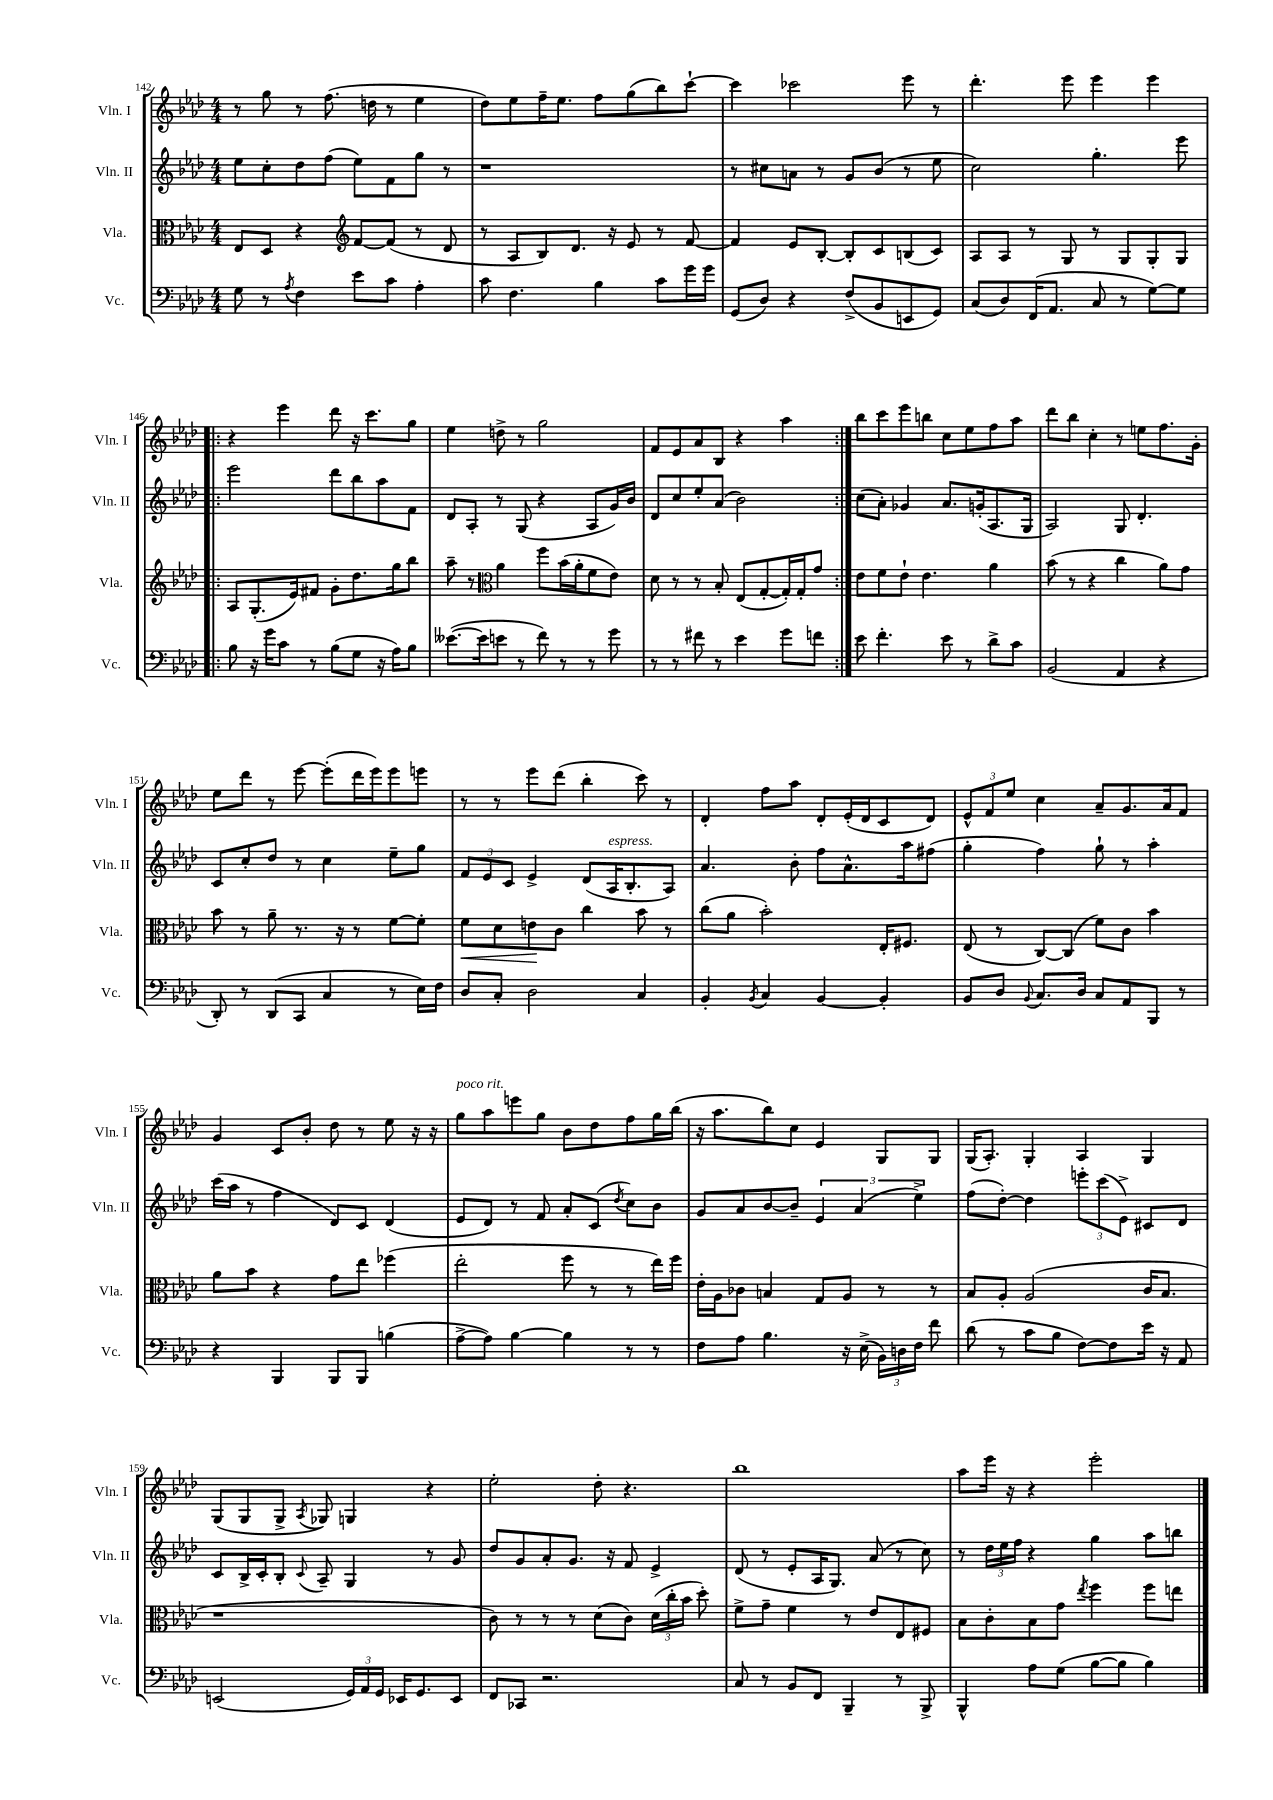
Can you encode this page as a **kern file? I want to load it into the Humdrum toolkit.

**kern	**kern	**kern	**kern
*staff4	*staff3	*staff2	*staff1
*clefF4	*clefC3	*clefG2	*clefG2
*k[b-e-a-d-]	*k[b-e-a-d-]	*k[b-e-a-d-]	*k[b-e-a-d-]
*M4/4	*M4/4	*M4/4	*M4/4
8G\	8E-/L	8ee-\L	8r
8r	8D-/J	8cc'\	8gg\
8qA-/	.	.	.
4F\	4r	8dd-\	8r
.	.	(8ff\J	(8.ff\
*	*clefG2	*	*
8e-\L	[8f/L	8ee-\L)	.
.	.	.	16dd\
8c\J	(8f/]J	8f\	8r
4A-'\	8r	8gg\J	4ee-\
.	8d-/	8r	.
=	=	=	=
8c\	8r	1r	8dd-\L)
4.F\	8A-/L	.	8ee-\
.	8B-/)	.	16ff~\K
.	.	.	8.ee-\J
.	8.d-/J	.	.
4B-\	.	.	8ff\L
.	16r	.	.
.	8e-/	.	(8gg\
8c\L	8r	.	8bb-\)
16g\L	[8f/	.	[8ccc`\J
16g\JJ	.	.	.
=	=	=	=
(8GG/L	4f/]	8r	4ccc\]
8D-/J)	.	8cc#\L	.
4r	8e-/L	8a\J	2ccc-\
.	[8B-'/J	8r	.
(8F^/L	8B-'/]L	8g/L	.
8BB-/	8c/	(8b-/J	.
8EE/	(8B/	8r	8eee-\
8GG/J)	8c/J)	8ee-\	8r
=	=	=	=
(8C/L	8A-/L	2cc\)	4.ddd-'\
8D-/)	8A-/J	.	.
(16FF/K	8r	.	.
8.AA-/J	.	.	.
.	8G/	.	8eee-\
8C/	8r	4.gg'\	4eee-\
8r	8G/L	.	.
[8G\L)	8G'/	.	4eee-\
8G\]J	8G/J	8eee-\	.
=!|:	=!|:	=!|:	=!|:
8B-\	8A-/L	2eee-\	4r
16r	(8.G'/	.	.
16g\LK	.	.	.
8c\J	.	.	4eee-\
.	16e-/k)	.	.
8r	8f#/J	.	.
(8B-\L	8g'\L	8ddd-\L	8ddd-\
8G\J	8.dd-\	8bb-\	16r
.	.	.	8.ccc\L
16r	.	8aa-\	.
16A-\LK)	16gg\k	.	.
8B-\J	8bb-\J	8f\J	8gg\J
=	=	=	=
([8.e--\L	8aa-~\	8d-/L	4ee-\
.	8r	8A-'/J	.
16e--\]k	.	.	.
*	*clefC3	*	*
8e\J	4a-\	8r	8dd^\
8r	.	(8G/	8r
8f\)	8ff\L	4r	2gg\
8r	(16b-\L	.	.
.	16a-'\J	.	.
8r	8f\	8A-/L	.
8g\	8e-\J)	16g/L)	.
.	.	16b-/JJ	.
=	=	=	=
8r	8d-\	8d-/L	8f/L
8r	8r	8cc/	8e-/
8f#\	8r	8ee-'/	8a-/
8r	8B-'/	(8a-/J	8B-/J
4e-\	(8E-/L	2b-\)	4r
.	[8G'/	.	.
8g\L	16G'/]L)	.	4aa-\
.	16G'/J	.	.
8f\J	8g/J	.	.
=:|!	=:|!	=:|!	=:|!
8e-\	8e-\L	(8cc\L	8bb-\L
4.f'\	8f\	8a-'\J)	8ccc\
.	8e-`\J	4g-/	8eee-\
.	4.e-\	.	8bb\J
8e-\	.	8.a-/L	8cc\L
8r	.	.	8ee-\
.	.	(16g'/k	.
8d-^\L	4a-\	8.A-/	8ff\
8c\J	.	.	8aa-\J
.	.	16G/Jk	.
=	=	=	=
(2BB-/	(8b-\	2A-/)	8ddd-\L
.	8r	.	8bb-\J
.	4r	.	4cc'\
4AA-/	4cc\	8G/	8r
.	.	4.d-'/	8ee\L
4r	8a-\L)	.	8.ff\
.	8g\J	.	.
.	.	.	16g'\Jk
=	=	=	=
8DD-'/)	8b-\	8c/L	8ee-\L
8r	8r	8cc'/	8ddd-\J
(8DD-/L	8a-~\	8dd-/J	8r
8CC/J	8.r	8r	[8eee-\
4C/	.	4cc\	(8eee-'\]L
.	16r	.	.
.	8r	.	16ddd-\L
.	.	.	16eee-\J)
8r	[8f\L	8ee-~\L	8eee-\
16E-\LL)	8f'\]J	8gg\J	8eee\J
16F\JJ	.	.	.
=	=	=	=
8D-/L	8f\L	12f/L	8r
.	.	12e-/	.
8C'/J	8d-\	.	8r
.	.	12c/J	.
2D-\	8e\	4e-^/	8eee-\L
.	8c\J	.	(8ddd-\J
.	4cc\	(8d-/L	4bb-'\
.	.	16A-/K	.
.	.	8.B-'/	.
4C/	8b-\	.	8ccc\)
.	8r	8A-/J)	8r
=	=	=	=
4BB-'/	(8cc\L	4.a-/	4d-'/
.	8a-\J	.	.
8qBB-/	.	.	.
4C/	2b-'\)	.	8ff\L
.	.	8b-'\	8aa-\J
[4BB-/	.	8ff\L	8d-'/L
.	.	8.a-^^\	(16e-'/L
.	.	.	16d-/J
4BB-'/]	16E-'/LK	.	8c/
.	8.F#/J	16aa-\k	.
.	.	(8ff#\J	8d-/J)
=	=	=	=
8BB-/L	(8E-/	4gg'\	12e-^^/L
.	.	.	12f/
8D-/J	8r	.	.
.	.	.	12ee-/J
8qqBB-/	.	.	.
8.C/L	[8C/L)	4ff\)	4cc\
.	(8C/]J	.	.
16D-/Jk	.	.	.
8C/L	8f\L)	8gg`\	8a-~/L
8AA-/	8c\J	8r	8.g/
8BBB-/J	4b-\	4aa-'\	.
.	.	.	16a-/k
8r	.	.	8f/J
=	=	=	=
4r	8a-\L	(16ccc\LL	4g/
.	.	16aa-\JJ	.
.	8b-\J	8r	.
4BBB-/	4r	4ff\	8c/L
.	.	.	8b-'/J
8BBB-/L	8g\L	8d-/L)	8dd-\
8BBB-/J	8ee-\J	8c/J	8r
(4B\	(4ff-\	(4d-/	8ee-\
.	.	.	16r
.	.	.	16r
=	=	=	=
[8A-^\L	2ee-'\	8e-/L	8gg\L
8A-\]J)	.	8d-/J)	8aa-\
[4B-\	.	8r	8eee\
.	.	8f/	8gg\J
4B-\]	8ff\	8a-'/L	8b-\L
.	8r	(8c/J	8dd-\
.	.	8qdd-/	.
8r	8r	8cc\L)	8ff\
8r	16ee-\LL)	8b-\J	16gg\L
.	16ff\JJ	.	(16bb-\JJ
=	=	=	=
8F\L	16e-'\LL	8g/L	16r
.	16A-\J	.	8.aa-\L
8A-\J	8c-\J	8a-/	.
4.B-\	4B/	[8b-/	8bb-\)
.	.	8b-~/]J	8cc\J
.	8G/L	6e-/	4e-/
16r	8A-/J	.	.
.	.	(6a-/	.
(16E-^\	.	.	.
24BB-\LL)	8r	.	8G/L
24D\	.	.	.
24F\JJ	.	6ee-^\)	.
8f\	8r	.	8G/J
=	=	=	=
(8d-\	8B-/L	(8ff\L	(16G/LK
.	.	.	8.A-'/J)
8r	8A-'/J	[8dd-'\J)	.
8c\L	(2A-/	4dd-\]	4G'/
8B-\J	.	.	.
[8F\L)	.	12eee'\L	4A-/
.	.	(12ccc\	.
8F\]	.	.	.
.	.	12e-^\J)	.
16e-\Jk	16c/LK	8c#/L	4G/
16r	8.B-/J	.	.
8AA-/	.	8d-/J	.
=	=	=	=
(2EE/	1r	8c/L	(8G/L
.	.	16B-^/L	8G/
.	.	16c'/J	.
.	.	8B-'/J	8G^/J
.	.	8qqc/	8qA-/
.	.	8A-~/	8G-/)
24GG/LL)	.	4G/	4G/
24AA-/	.	.	.
24GG/JJ	.	.	.
16EE-/LK	.	.	.
8.GG/	.	.	.
.	.	8r	4r
8EE-/J	.	8g/	.
=	=	=	=
8FF/L	8c\)	8dd-/L	2ee-'\
8CC-/J	8r	8g/	.
2.r	8r	8a-'/	.
.	8r	8.g/J	.
.	(8d-\L	.	8dd-'\
.	.	16r	.
.	8c\J)	8f/	4.r
.	(24d-\LL	4e-^/	.
.	24cc'\	.	.
.	24b-\JJ	.	.
.	8dd-'\)	.	.
=	=	=	=
8C/	8f^\L	(8d-/	1bb-
8r	8g~\J	8r	.
8BB-/L	4f\	8e-'/L	.
8FF/J	.	16A-/K	.
.	.	8.G/J)	.
4BBB-~/	8r	.	.
.	8e-/L	(8a-/	.
8r	8E-/	8r	.
8BBB-^/	8F#/J	8cc\)	.
=	=	=	=
4BBB-^^/	8B-\L	8r	8aa-\L
.	8c'\	24dd-\LL	16eee-\Jk
.	.	24ee-\	.
.	.	.	16r
.	.	24ff\JJ	.
8A-\L	8B-\	4r	4r
(8G\J	8g\J	.	.
.	8qee-/	.	.
[8B-\L	4ff\	4gg\	2eee-'\
8B-\]J	.	.	.
4B-\)	8ff\L	8aa-\L	.
.	8ee\J	8bb\J	.
==	==	==	==
*-	*-	*-	*-
